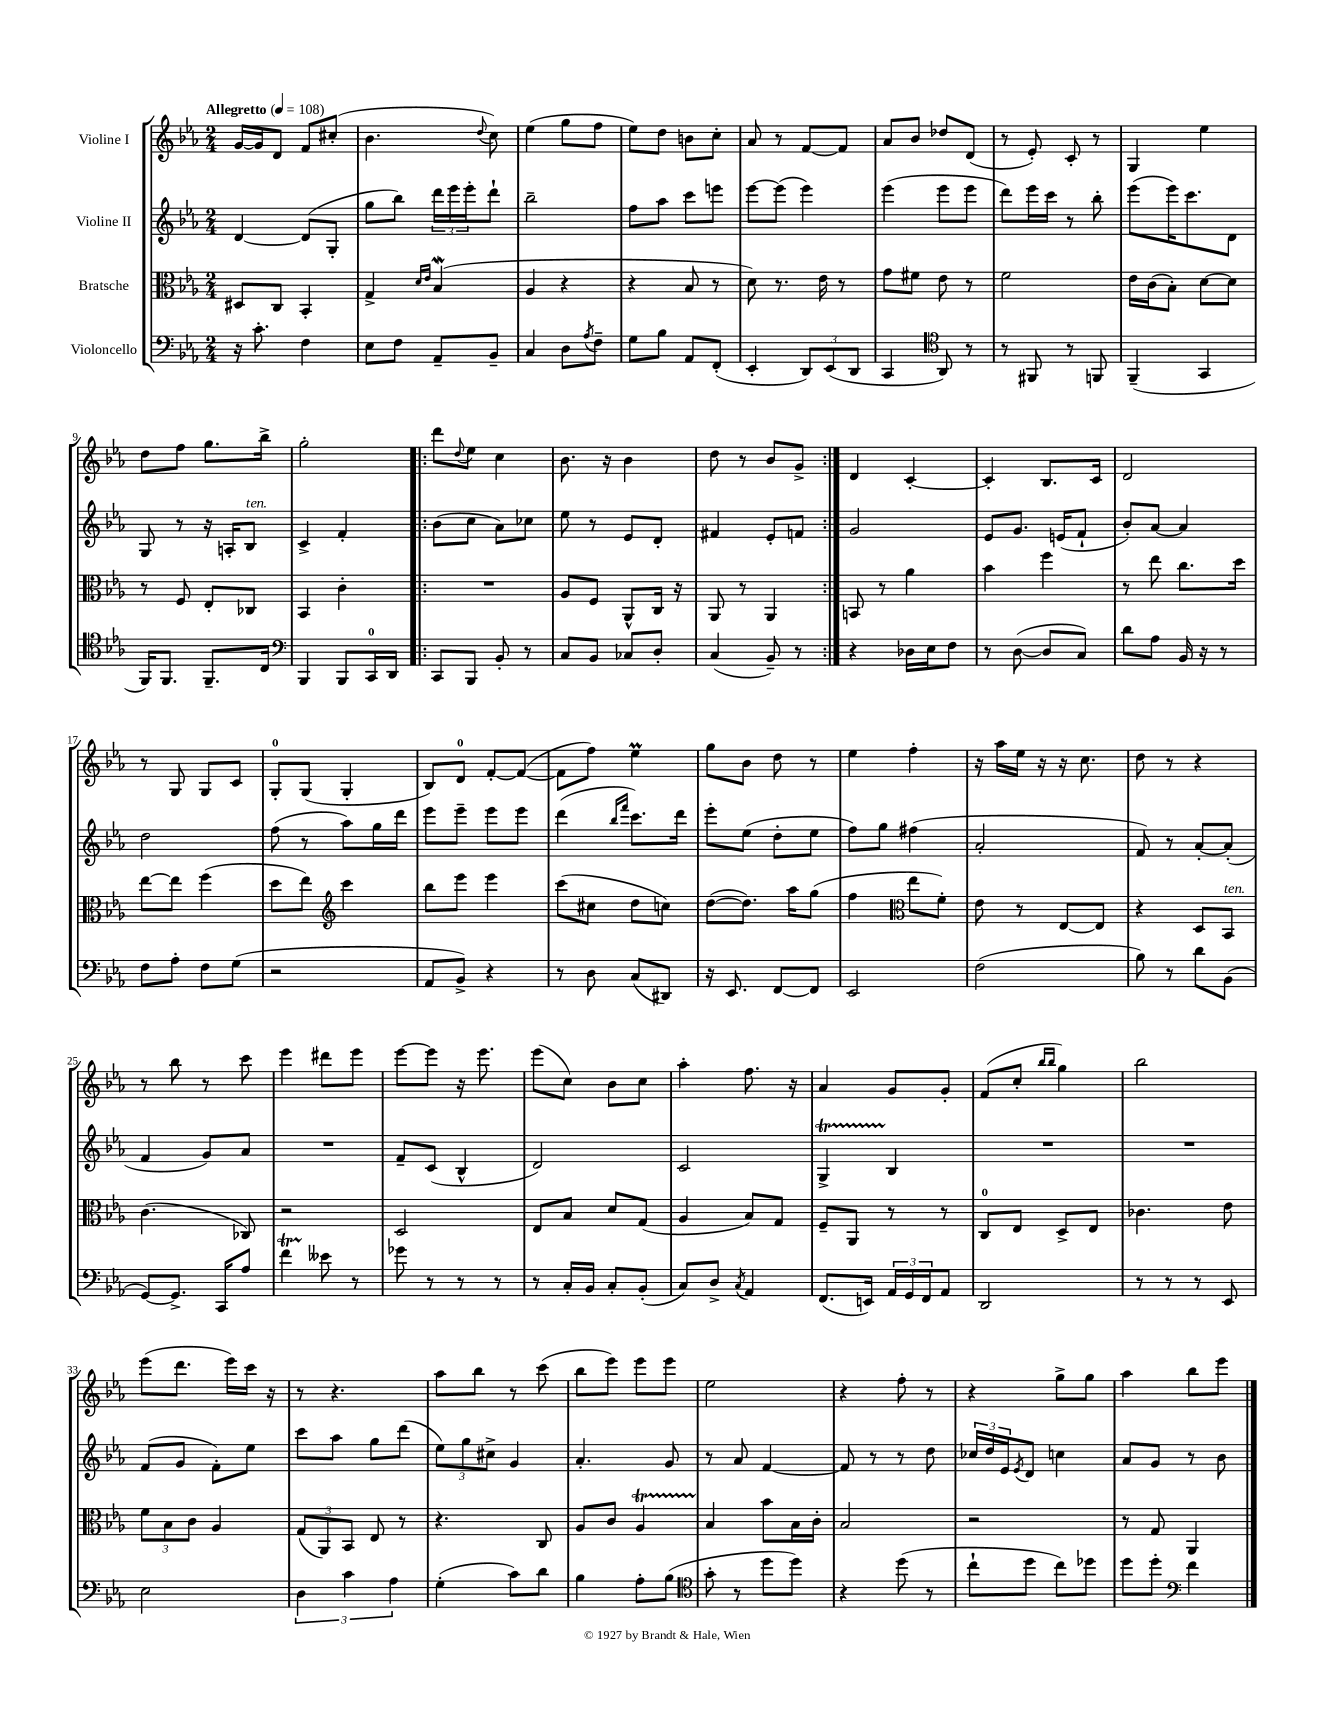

**kern	**kern	**kern	**kern
*staff4	*staff3	*staff2	*staff1
*clefF4	*clefC3	*clefG2	*clefG2
*k[b-e-a-]	*k[b-e-a-]	*k[b-e-a-]	*k[b-e-a-]
*M2/4	*M2/4	*M2/4	*M2/4
*MM108	*MM108	*MM108	*MM108
16r	8D#/L	[4d/	[16g/LL
8.c'\	.	.	16g/]J
.	8C/J	.	8d/J
4F\	4BB-'/	(8d/]L	8f/L
.	.	8G'/J	(8cc#'/J
=	=	=	=
8E-\L	4G^/	8gg\L	4.b-\
8F\J	.	8bb-\J)	.
.	16qqd/LL	.	.
.	16qqe-/JJ	.	.
8AA-~/L	(4B-/	24ddd\LL	.
.	.	24eee-\	.
.	.	24eee-'\J	.
.	.	.	8qqdd/
8BB-~/J	.	8ddd`\J	8cc\)
=	=	=	=
4C/	4A-/	2bb-~\	(4ee-\
8D\L	4r	.	8gg\L
8qA-/	.	.	.
8F~\J	.	.	8ff\J
=	=	=	=
8G\L	4r	8ff\L	8ee-\L)
8B-\J	.	8aa-\J	8dd\J
8AA-/L	8B-/	8ccc\L	8b\L
(8FF'/J	8r	8eee\J	8cc'\J
=	=	=	=
4EE-'/	8d\)	[8eee-\L	8a-/
.	8.r	(8eee-\]J	8r
12DD/L)	.	4eee-\)	[8f/L
.	16e-\	.	.
(12EE-/	.	.	.
.	8r	.	8f/]J
12DD/J	.	.	.
=	=	=	=
4CC/	8g\L	(4eee-\	8a-/L
.	8f#\J	.	8b-/J
*clefC4	*	*	*
8AA-/)	8e-\	8eee-\L	8dd-/L
8r	8r	8eee-\J	(8d/J
=	=	=	=
8r	2f\	8ddd\L)	8r
8FF#/	.	16eee-\L	8e-'/)
.	.	16ccc\JJ	.
8r	.	8r	8c'/
8FF/	.	8bb-'\	8r
=	=	=	=
(4FF~/	16e-\LL	(8eee-\L	4G/
.	(16c\J	.	.
.	8B-'\J)	16eee-\K)	.
.	.	8.ccc\	.
4GG/	[8d\L	.	4ee-\
.	8d\]J	8d\J	.
=	=	=	=
16FF/LK)	8r	8G/	8dd\L
8.FF/J	.	.	.
.	8F/	8r	8ff\J
8.FF~/L	8E-'/L	16r	8.gg\L
.	.	16A'/LK	.
.	8C-/J	8B-/J	.
16C/Jk	.	.	16bb-^\Jk
=	=	=	=
*clefF4	*	*	*
4BBB-/	4BB-/	4c^/	2gg'\
8BBB-/L	4c'\	4f'/	.
16CC/L	.	.	.
16DD/JJ	.	.	.
=!|:	=!|:	=!|:	=!|:
8CC/L	2r	(8b-\L	8ddd\L
.	.	.	8qqdd/
8BBB-/J	.	8cc\J	8ee-\J
8BB-'/	.	8a-\L)	4cc\
8r	.	8cc-\J	.
=	=	=	=
8C/L	8A-/L	8ee-\	8.b-\
8BB-/J	8F/J	8r	.
.	.	.	16r
8C-/L	8AA-^^/L	8e-/L	4b-\
8D'/J	16C/Jk	8d'/J	.
.	16r	.	.
=	=	=	=
(4C/	8AA-/	4f#/	8dd\
.	8r	.	8r
8BB-~/)	4AA-/	8e-'/L	8b-/L
8r	.	8f/J	8g^/J
=:|!	=:|!	=:|!	=:|!
4r	8BB/	2g/	4d/
.	8r	.	.
16D-\LL	4a-\	.	[4c'/
16E-\J	.	.	.
8F\J	.	.	.
=	=	=	=
8r	4b-\	8e-/L	4c'/]
([8D\	.	8.g/J	.
8D/]L	4ff\	.	8.B-/L
.	.	(16e/LK	.
8C/J)	.	8f`/J	.
.	.	.	16c/Jk
=	=	=	=
8d\L	8r	8b-'/L)	2d/
8A-\J	8ee-\	[8a-/J	.
16BB-/	8.cc\L	4a-/]	.
16r	.	.	.
8r	.	.	.
.	16dd\Jk	.	.
=	=	=	=
8F\L	[8ee-\L	2dd\	8r
8A-'\J	8ee-\]J	.	8G/
8F\L	(4ff\	.	8G/L
(8G\J	.	.	8c/J
=	=	=	=
2r	8dd\L	(8ff\	8G'/L
.	8ee-\J)	8r	(8G/J
*	*clefG2	*	*
.	4ccc\	8aa-\L)	4G'/
.	.	16gg\L	.
.	.	16ddd\JJ	.
=	=	=	=
8AA-/L	8bb-\L	8eee-\L	8B-/L)
8BB-^/J)	8eee-\J	8eee-~\J	8d/J
4r	4eee-\	8eee-\L	[8f'/L
.	.	8eee-\J	(8f/_J
=	=	=	=
8r	(8ccc\L	(4ddd\	8f\]L
8D\	8cc#\J	.	8ff\J)
.	.	16qqbb-/LL	.
.	.	16qqfff/JJ	.
(8C/L	8dd\L	8.ccc\L)	4ee-\
8DD#/J)	8cc\J)	.	.
.	.	16ddd\Jk	.
=	=	=	=
16r	([8dd\L	8eee-'\L	8gg\L
8.EE-/	.	.	.
.	8.dd\]J)	(8ee-\J	8b-\J
[8FF/L	.	8dd'\L	8dd\
.	16aa-\LK	.	.
8FF/]J	(8gg\J	8ee-\J	8r
=	=	=	=
2EE-/	4ff\	8ff\L)	4ee-\
.	.	8gg\J	.
*	*clefC3	*	*
.	8ee-\L	(4ff#\	4ff'\
.	8f'\J)	.	.
=	=	=	=
(2F\	8e-\	2a-'/	16r
.	.	.	16aa-\LL
.	8r	.	16ee-\JJ
.	.	.	16r
.	[8E-/L	.	16r
.	.	.	8.cc\
.	8E-/]J	.	.
=	=	=	=
8B-\)	4r	8f/)	8dd\
8r	.	8r	8r
8d\L	8D/L	[8a-'/L	4r
(8BB-\J	8BB-/J	(8a-'/]J	.
=	=	=	=
[8GG/L)	(4.c\	4f/	8r
8.GG^/]J	.	.	8bb-\
.	.	8g/L)	8r
16CC/LK	.	.	.
8A-/J	8C-/)	8a-/J	8ccc\
=	=	=	=
4f\	2r	2r	4eee-\
8e--\	.	.	8ddd#\L
8r	.	.	8eee-\J
=	=	=	=
8g-\	2D/	8f~/L	[8eee-\L
8r	.	(8c/J	8eee-\]J
8r	.	4B-^^/	16r
.	.	.	8.eee-\
8r	.	.	.
=	=	=	=
8r	8E-/L	2d/)	(8eee-\L
16C'/LL	8B-/J	.	8cc\J)
16BB-/JJ	.	.	.
8C'/L	8d/L	.	8b-\L
(8BB-'/J	(8G/J	.	8cc\J
=	=	=	=
8C/L)	4A-/	2c/	4aa-'\
8D^/J	.	.	.
8qC/	.	.	.
4AA-/	8B-/L)	.	8.ff\
.	8G/J	.	.
.	.	.	16r
=	=	=	=
(8.FF/L	8F~/L	4G^/	4a-/
.	8AA-/J	.	.
16EE/Jk)	.	.	.
24AA-/LL	8r	4B-/	8g/L
24GG/	.	.	.
24FF/J	.	.	.
8AA-/J	8r	.	8g'/J
=	=	=	=
2DD/	8C/L	2r	(8f/L
.	8E-/J	.	8cc'/J
.	.	.	16qqbb-/LL
.	.	.	16qqbb-/JJ
.	8D^/L	.	4gg\)
.	8E-/J	.	.
=	=	=	=
8r	4.c-\	2r	2bb-\
8r	.	.	.
8r	.	.	.
8EE-/	8e-\	.	.
=	=	=	=
2E-\	12f\L	(8f/L	(8eee-\L
.	12B-\	.	.
.	.	8g/J	8.ddd\J
.	12c\J	.	.
.	4A-/	8f'\L)	.
.	.	.	16eee-\LL)
.	.	8ee-\J	16ccc\JJ
.	.	.	16r
=	=	=	=
6D\	(12G/L	8ccc\L	8r
.	12AA-/)	.	.
.	.	8aa-\J	4.r
6c\	12BB-/J	.	.
.	8E-/	8gg\L	.
6A-\	.	.	.
.	8r	(8ddd\J	.
=	=	=	=
(4G'\	4.r	12ee-\L)	8aa-\L
.	.	12gg\	.
.	.	.	8bb-\J
.	.	12cc#^\J	.
8c\L)	.	4g/	8r
8d\J	8C/	.	(8ccc\
=	=	=	=
4B-\	8A-/L	4.a-'/	8bb-\L
.	8c/J	.	8eee-\J)
8A-'\L	4A-/	.	8eee-\L
(8B-\J	.	8g/	8eee-\J
=	=	=	=
*clefC4	*	*	*
8g'\	4B-/	8r	2ee-\
8r	.	8a-/	.
8dd\L	8b-\L	[4f/	.
8dd\J)	16B-\L	.	.
.	16c'\JJ	.	.
=	=	=	=
4r	2B-/	8f/]	4r
.	.	8r	.
(8dd\	.	8r	8ff'\
8r	.	8dd\	8r
=	=	=	=
8cc`\L	2r	24cc-/LL	4r
.	.	24dd/	.
.	.	24e-/J	.
.	.	8qe-/	.
8dd\J	.	8d/J	.
8cc\L)	.	4cc\	8gg^\L
8dd-\J	.	.	8gg\J
=	=	=	=
8dd\L	8r	8a-/L	4aa-\
8dd'\J	8G/	8g/J	.
*clefF4	*	*	*
4f\	4AA-/	8r	8bb-\L
.	.	8b-\	8eee-\J
==	==	==	==
*-	*-	*-	*-
